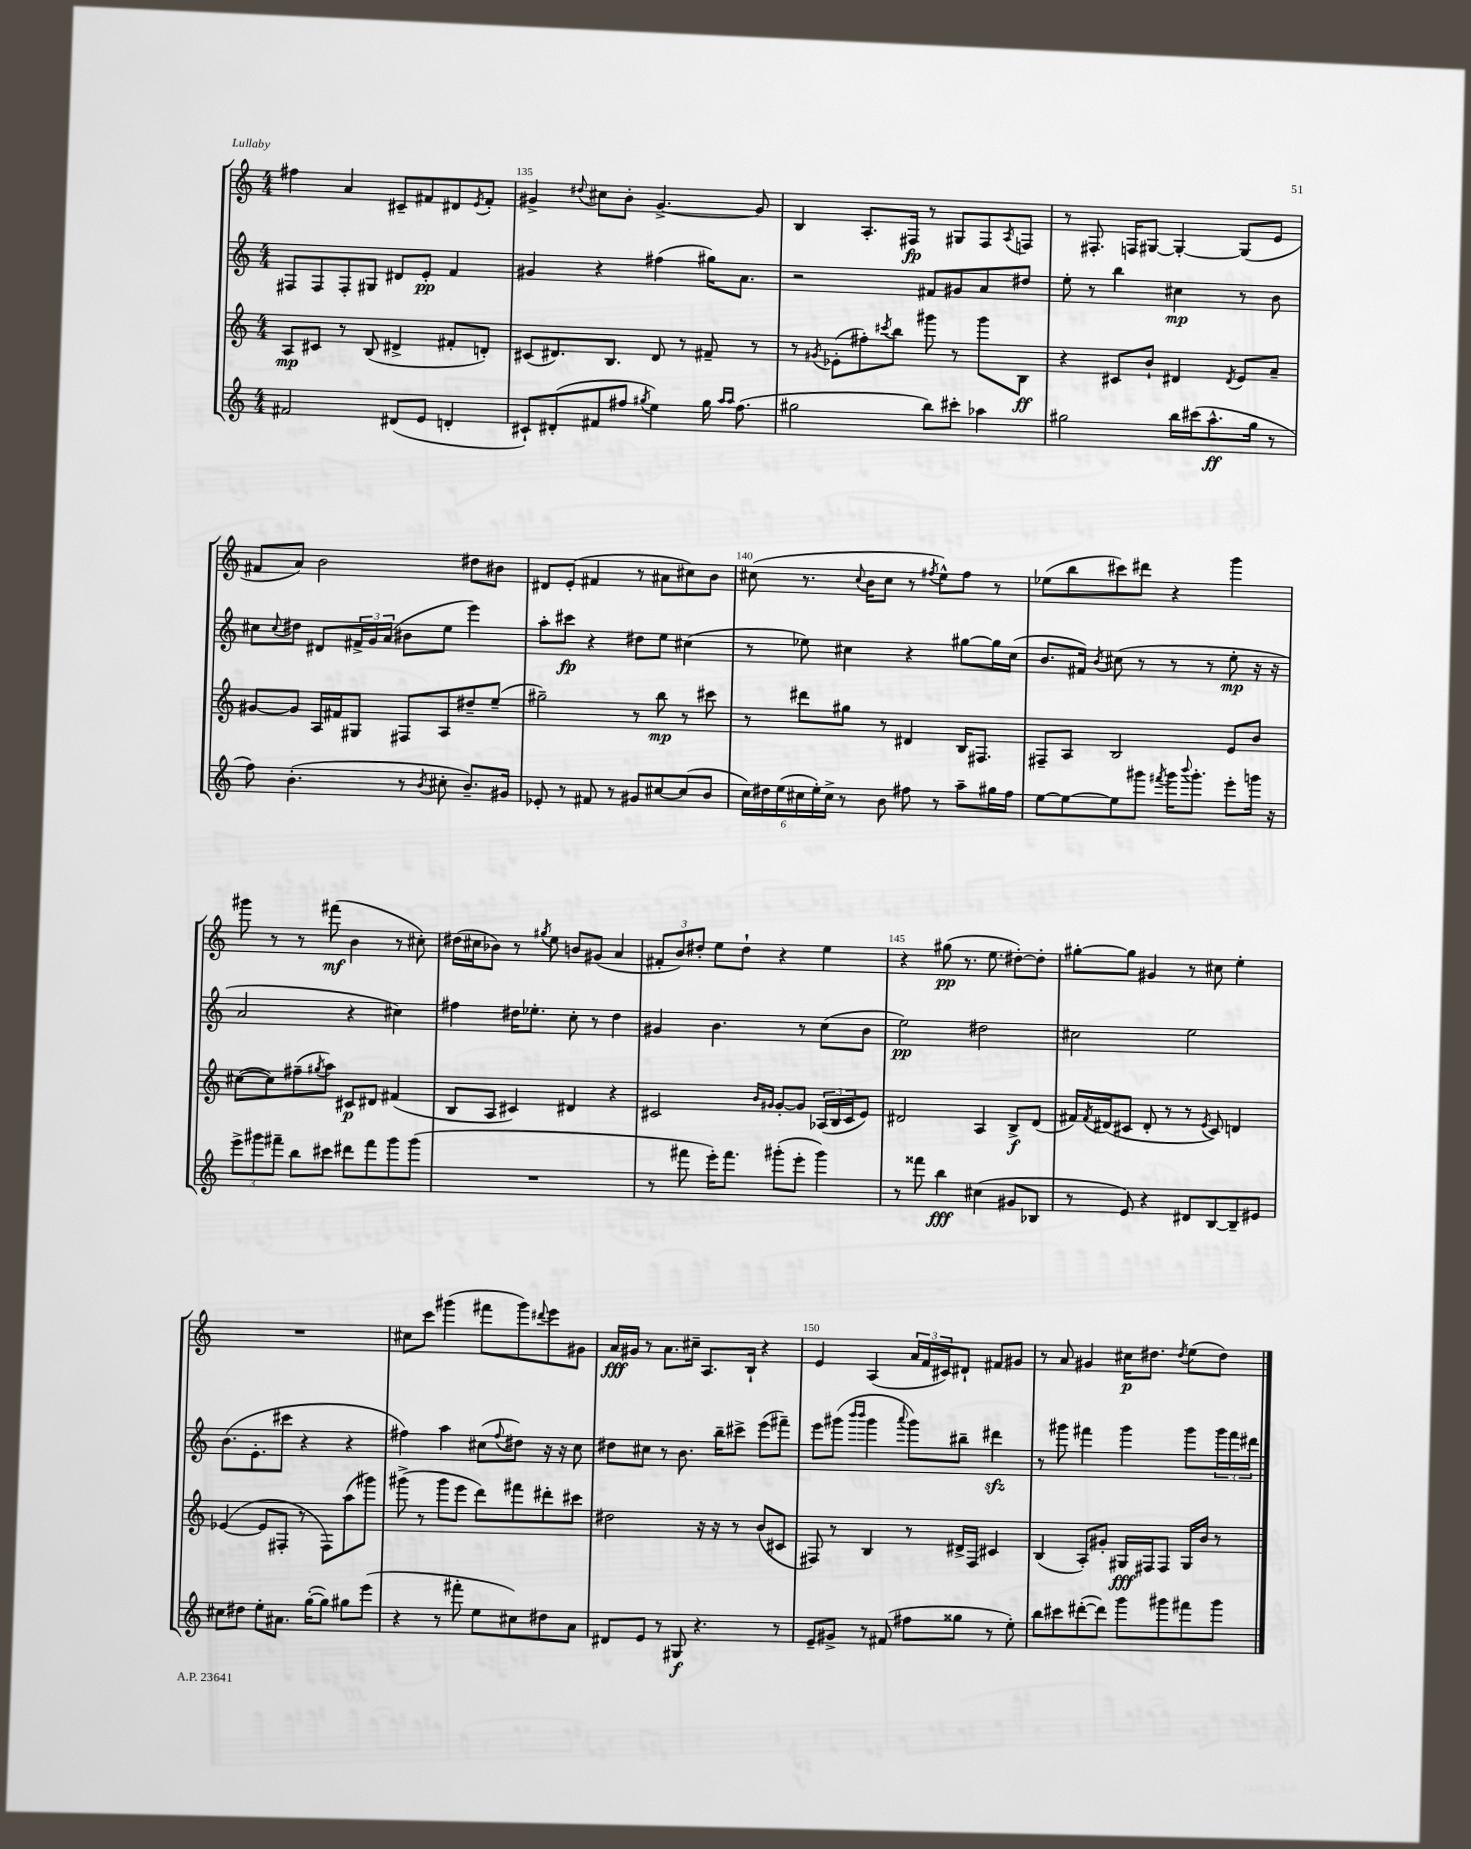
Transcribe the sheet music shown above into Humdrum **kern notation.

**kern	**kern	**kern	**kern
*staff4	*staff3	*staff2	*staff1
*clefG2	*clefG2	*clefG2	*clefG2
*k[]	*k[]	*k[]	*k[]
*M4/4	*M4/4	*M4/4	*M4/4
2f#	8A	8F#	4ff#
.	8c#	8F#	.
.	8r	8F#'	4a
.	(8B	8G#	.
(8d#	4d#^	8d#	8c#~
8e	.	8e'	8f#
4d'	8f#'	4f	8d#
.	.	.	8qe
.	8d')	.	8f#'
=	=	=	=
8c#`)	(8c#	4g#	4g#^
(8d#'	8.d#)	.	.
.	.	.	8qqdd#
8f#	.	4r	8cc#
.	8.B	.	.
8ff#	.	.	8b'
8qgg#	.	.	.
4ee)	8d#	(4ff#	[4.g#^
.	8r	.	.
16gg#	8f#~	16gg#)	.
16qqaa	.	.	.
16qqaa	.	.	.
(8.ff#	.	8.a	.
.	8r	.	8g#]
=	=	=	=
2gg#	8r	2r	4B
.	8qg#	.	.
.	(8e-'	.	.
.	8ff#')	.	8.A'
.	8qccc#	.	.
.	8bb	.	.
.	.	.	16F#
8bb)	8ggg#	8f#	8r
8ccc#'	8r	8g#	8G#
4aa-	8ggg#	8a	8F#
.	.	.	8qA
.	8B	8dd#	8F
=	=	=	=
2gg#	4r	8ee'	8r
.	.	8r	8.F#'
.	8c#	4bb	.
.	.	.	16F
.	8b`	.	[8G#
16bb	4d#	4cc#	4G#'_
(16ccc#	.	.	.
8.aa^^	.	.	.
.	8qd#	.	.
.	8e	8r	(8G#]
16gg#	.	.	.
8r	8a~	8b	8e
=	=	=	=
8ff)	[8g#	8cc#	8f#
.	.	8qqcc#	.
(4.b'	8g#]	8dd#	8a)
.	16A	8d#	2b
.	16f#	.	.
.	8G#	24f#^	.
.	.	24g	.
.	.	(24a	.
8r	8F#	8b#	.
8qb	.	.	.
8cc#'	8A	8ee	.
8.b~)	8dd#~	4eee)	8dd#
.	(8ee~	.	8b#
16g#	.	.	.
=	=	=	=
8e-'	2gg#~)	8aa'	8d#
8r	.	8ccc#	(8e'
8f#	.	4r	4f#
8r	.	.	.
8g#	8r	8dd#	8r
[8cc#	8bb	8ee	8a#
(8cc#]	8r	(4cc#	8cc#)
8b	8ccc#	.	8b
=	=	=	=
24cc)	8r	8r	(8cc#
24dd#	.	.	.
(24ee	.	.	.
24cc#	8ddd#	8ee-)	8.r
24ee')	.	.	.
24cc#^	.	.	.
8r	8gg#	4cc#	.
.	.	.	8qqcc#
.	.	.	16b
8b	8r	.	8cc#
8ff#	4d#	4r	8r
.	.	.	8qff#
8r	.	.	8ee^^)
8aa~	16B	[8gg#	8ff#
.	8.F#	.	.
16gg#	.	16gg#]	8r
16ff#	.	(16cc#	.
=	=	=	=
[8ee	8F#~	8.b	(8ee-
8ee_	8A	.	8bb
.	.	16f#)	.
.	.	8qb	.
8ee]	2B	(8cc#	8ccc#)
8ggg#	.	8r	8ddd#
8qfff#	.	.	.
16ggg#	.	8r	4r
8qqbbb	.	.	.
8.ggg#'	.	.	.
.	.	8r	.
8eee'	8e	8ee'	4ggg
16ggg	8b	16r	.
16r	.	16r	.
=	=	=	=
12eee^	([8cc#	2a	8ggg#
12ggg#	.	.	.
.	8cc#])	.	8r
12fff#~	.	.	.
8bb	(8ff#~	.	8r
.	8qgg#	.	.
8ccc#	8aa)	.	(8fff#
8ddd#	8c#	4r	4b
8fff#	8d#	.	.
8ggg#	(4f#	4cc#)	8r
(8ggg#	.	.	8cc#')
=	=	=	=
1r	8B	4ff#	(16dd#
.	.	.	16cc#
.	8A	.	8b-)
.	4c#)	16dd#	8r
.	.	8.ee-'	.
.	.	.	8qgg#
.	.	.	8ee
.	4d#	8cc'	8b
.	.	8r	(8g#
.	4r	4dd#	4a
=	=	=	=
8r	2c#	4g#	12f#'
.	.	.	12b)
8fff#	.	.	.
.	.	.	12dd#'
16eee')	.	4.b	8ee
8.fff#	.	.	.
.	.	.	8dd#`
.	16qqb	.	.
.	16qqg#	.	.
(8ggg#'	[8g#'	.	4r
8eee'	8g#]	8r	.
4ggg#)	(24A-	(8cc	4ee
.	24B	.	.
.	24c#	.	.
.	8e)	8b	.
=	=	=	=
8r	2d#	2ee)	4r
8fff##	.	.	.
4bb	.	.	(8gg#
.	.	.	8.r
(4cc#	4A	2dd#	.
.	.	.	8.ee
8g#	8B^	.	[8dd#')
8B-	(8d#	.	8dd#']
=	=	=	=
8r	16f#)	2cc#	[8gg#'
.	8qf#	.	.
.	(16d#	.	.
8e)	8c#	.	8gg#]
4r	8d#'	.	4g#
.	8r	.	.
8d#	8r	2ee	8r
.	8qe	.	.
[8B	8c#)	.	8cc#
8B~]	4d	.	4ee'
8e#	.	.	.
=	=	=	=
8cc#	([4e-	(8.b	1r
8dd#	.	.	.
.	.	8.e'	.
8ee'	8e-]	.	.
8.a#	8F#'	8ccc#	.
.	8r	4r	.
([16gg'	.	.	.
8gg])	8F#)	.	.
8gg#	(8aa	4r	.
(8eee	8ggg#)	.	.
=	=	=	=
4r	(8ggg#^	4ff#)	8cc#
.	8r	.	8ccc
8r	8ggg#	4aa	(4ggg#
8fff#'	8eee	.	.
8ee	8ddd)	(8cc#	8fff#
.	.	8qqff#	.
8cc#)	8fff#	8dd#)	8ggg#)
.	.	.	8qqddd#
8dd#	8ddd#'	16r	8eee
.	.	16r	.
8a	8ccc#	8cc#	8g#
=	=	=	=
8d#	2dd#	8dd#	16a
.	.	.	16g#
8e	.	8cc#	8r
8r	.	8r	8.a
8G#	.	8.b	.
.	.	.	16cc#~
4.r	16r	.	8.A
.	16r	16bb~	.
.	8r	8ccc#^	.
.	.	.	16B`
.	(8b	(8eee	4r
8r	8c#	8fff#~)	.
=	=	=	=
8e~	8F#)	8eee	4e
8g#^	8r	(8ggg#	.
.	.	16qqbbb	.
.	.	16qqbbb	.
8r	4B	4ggg#	(4A
(8f#	.	.	.
.	.	8qqaaa	.
8ff#	8r	8ggg#)	24a
.	.	.	24f
.	.	.	24c#)
8gg##	16d#^	8bb#~	8d#`
.	16F#	.	.
8r	4c#	4ddd#	8f#
8ee')	.	.	8g#
=	=	=	=
8bb	(4B	8r	8r
8ccc#	.	8ggg#	8a
([8ddd#'	8A')	4fff#	4g#
8ddd#])	8g#'	.	.
8ggg	16G#	4ggg#	16cc#
.	16F#	.	8.dd#
8ggg#	8F#	.	.
.	.	.	8qdd#
8fff#	16G#	8ggg#	(8ee
.	16b	.	.
8ggg#	8r	24ggg#	8dd#)
.	.	24fff#	.
.	.	24ddd#	.
==	==	==	==
*-	*-	*-	*-
